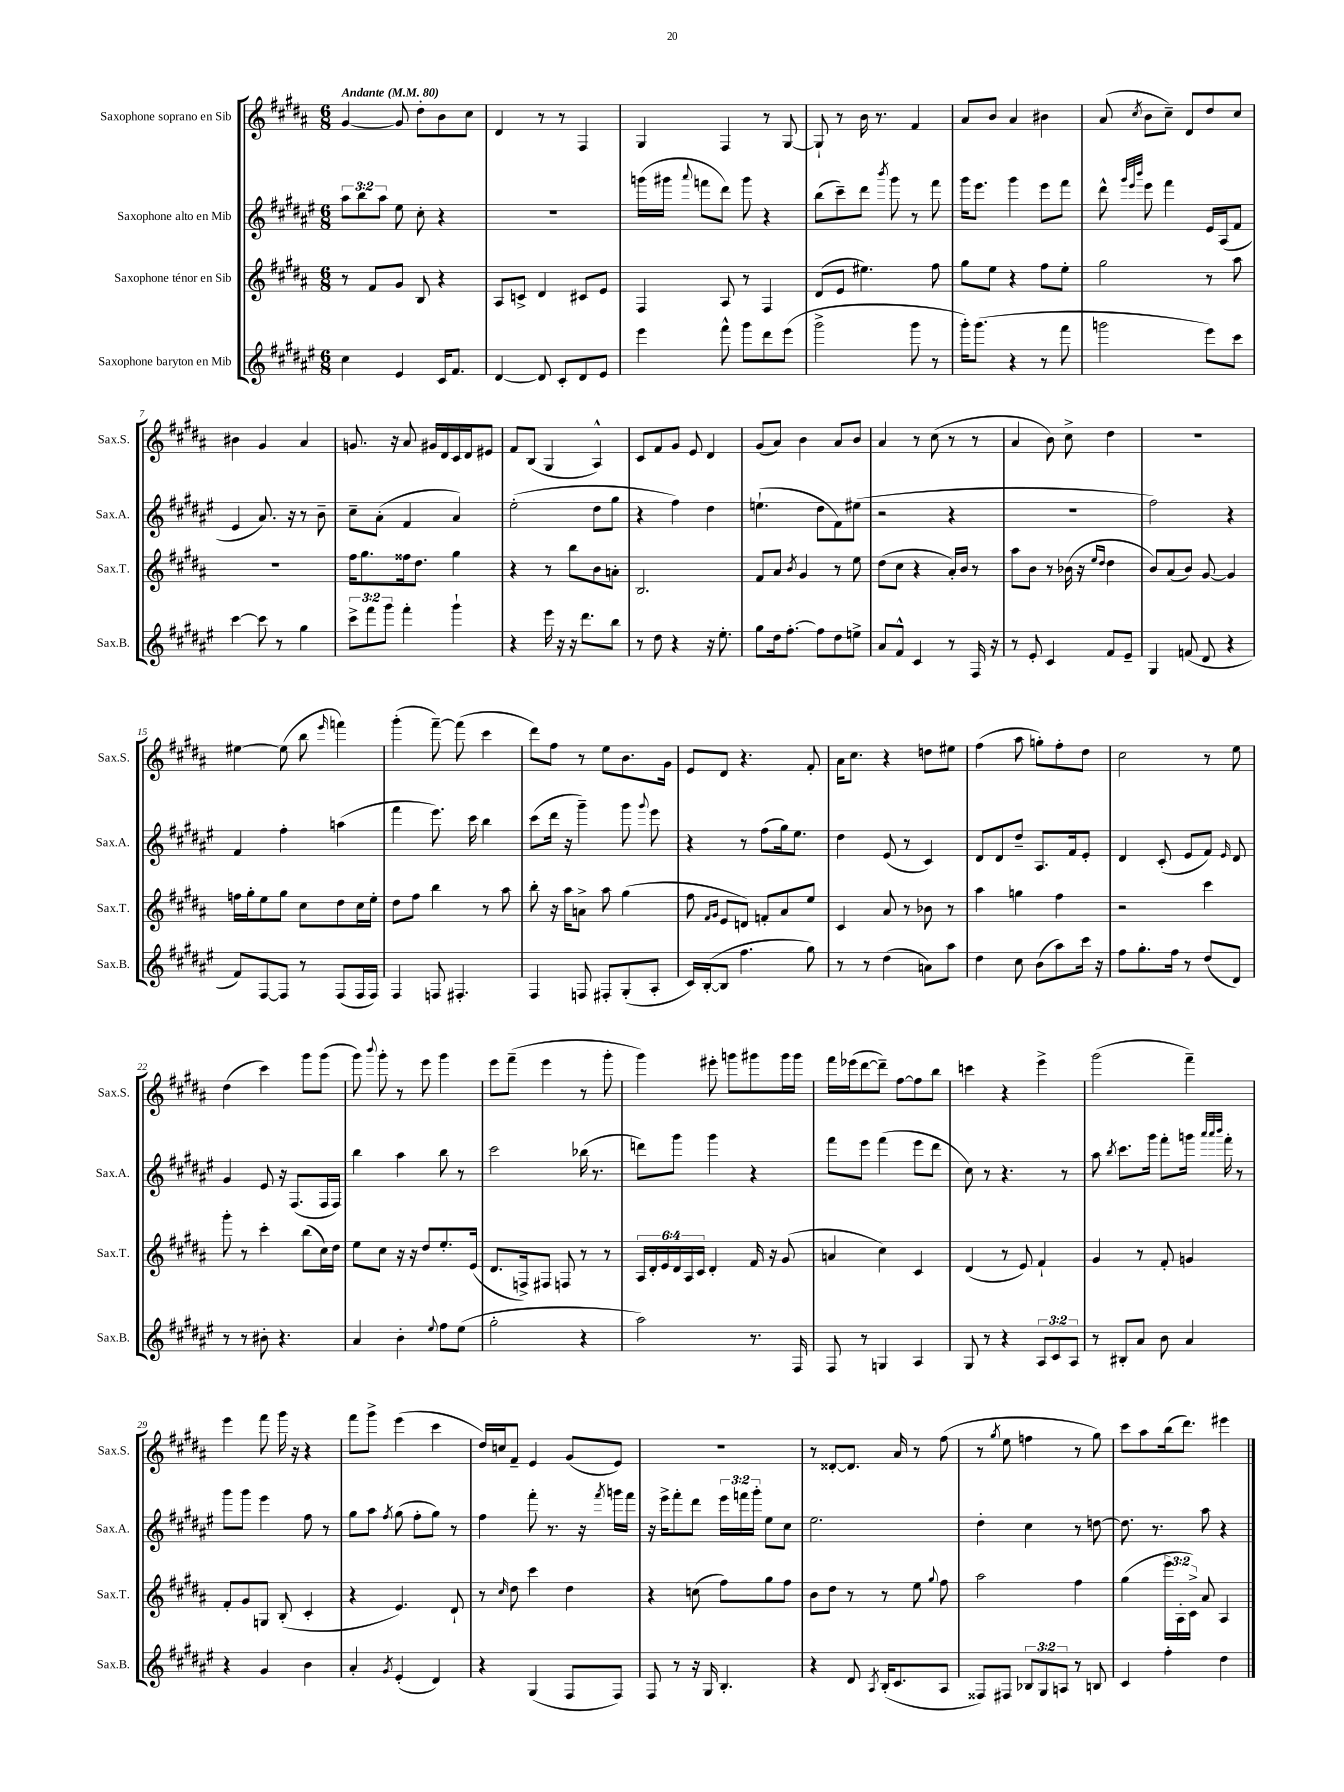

**kern	**kern	**kern	**kern
*staff4	*staff3	*staff2	*staff1
*clefG2	*clefG2	*clefG2	*clefG2
*k[f#c#g#d#a#e#]	*k[f#c#g#d#a#]	*k[f#c#g#d#a#e#]	*k[f#c#g#d#a#]
*M6/8	*M6/8	*M6/8	*M6/8
*MM80	*MM80	*MM80	*MM80
4cc#\	8r	12aa#\L	[4g#/
.	.	12bb\	.
.	8f#/L	.	.
.	.	12aa#\J	.
4e#/	8g#/J	8ee#\	8g#/]
.	8B/	8cc#'\	8dd#'\L
16c#/LK	4r	4r	8b\
8.f#/J	.	.	.
.	.	.	8cc#\J
=	=	=	=
[4d#/	8A#/L	2.r	4d#/
.	8c^/J	.	.
8d#/]	4d#/	.	8r
8c#'/L	.	.	8r
8d#/	8c#/L	.	4F#/
8e#/J	8e/J	.	.
=	=	=	=
4eee#\	4F#/	(16ggg\LL	4G#/
.	.	16ggg#\JJ	.
.	.	8qqaaa#/	.
.	.	8fff\L	.
8fff#^^\	8A#/	8ddd#\J)	4F#/
8ggg#\L	8r	8ggg#\	.
8ddd#\	4F#/	4r	8r
(8eee#\J	.	.	[8G#/
=	=	=	=
2ggg#^\	(8d#/L	(8bb\L	8G#`/]
.	8e/J	8ccc#~\)	8r
.	4.ee#\)	8ddd#\J	16b\
.	.	.	8.r
.	.	8qbbb/	.
.	.	8ggg#\	.
8ggg#\	.	8r	4f#/
8r	8ff#\	8fff#\	.
=	=	=	=
16ggg#'\LK)	8gg#\L	16ggg#\LK	8a#/L
(8.ggg#\J	.	8.eee#\J	.
.	8ee\J	.	8b/J
4r	4r	4ggg#\	4a#/
8r	8ff#\L	8eee#\L	4b#\
8fff#\	8ee'\J	8fff#\J	.
=	=	=	=
2ggg\	2gg#\	8ddd#^^\	(8a#/
.	.	32qqggg#/LLL	.
.	.	32qqeee#/	.
.	.	32qqbbb/JJJ	8qcc#/
.	.	8eee#\	8b\L
.	.	4fff#\	8cc#~\J)
.	.	.	8d#/L
8eee#\L)	8r	16e#/LL	8dd#/
.	.	(16A#/J	.
8ccc#\J	8aa#\	8f#/J	8cc#/J
=	=	=	=
[4ccc#\	2.r	4e#/	4b#\
8ccc#\]	.	8.a#/)	4g#/
8r	.	.	.
.	.	16r	.
4gg#\	.	8r	4a#/
.	.	8b~\	.
=	=	=	=
12ccc#^\L	16ff#\LK	8cc#~\L	8.g/
.	8.gg#\	.	.
12fff#\	.	.	.
.	.	(8a#'\J	.
12ggg#\J	.	.	.
.	.	.	16r
4fff#'\	16ff##\k	4f#/	8a#/
.	8.dd#\J	.	.
.	.	.	16g#/LL
.	.	.	16d#/
4ggg#`\	4gg#\	4a#/)	16c#/
.	.	.	16d#/J
.	.	.	8e#/J
=	=	=	=
4r	4r	(2ee#'\	8f#/L
.	.	.	(8B/J
16eee#\	8r	.	4G#/
16r	.	.	.
16r	8bb\L	.	.
8.ddd#\L	.	.	.
.	8b\	8dd#\L	4A#^^/)
8bb\J	8a'\J	8gg#\J	.
=	=	=	=
8r	2.B/	4r	8c#/L
8dd#\	.	.	8f#/
4r	.	4ff#\)	8g#/J
.	.	.	8e/
16r	.	4dd#\	4d#/
8.ee#'\	.	.	.
=	=	=	=
8gg#\L	8f#/L	(4.ee`\	(8g#/L
16dd#\k	8a#/J	.	8a#/J)
[8.ff#'\J	.	.	.
.	8qb/	.	.
.	4g#/	.	4b\
8ff#\]L	.	8dd#\L	.
8dd#\	8r	8f#\)	8a#/L
8ee^\J	8ee\	(8ee#\J	8b/J
=	=	=	=
8a#/L	(8dd#\L	2r	4a#/
8f#^^/J	8cc#\J	.	.
4c#/	4r	.	8r
.	.	.	(8cc#\
8r	16a#'/LL)	4r	8r
.	16b/JJ	.	.
16F#/	8r	.	8r
16r	.	.	.
=	=	=	=
8r	8aa#\L	2.r	4a#/
8e#'/	8b\J	.	.
4c#/	8r	.	8b\)
.	(16b-\	.	8cc#^\
.	16r	.	.
.	16qqee/LL	.	.
.	16qqdd#/JJ	.	.
8f#/L	4dd#\	.	4dd#\
8e#~/J	.	.	.
=	=	=	=
4G#/	8b/L)	2ff#\)	2.r
.	(8a#/	.	.
(8f/	8b/J)	.	.
8d#/	[8g#/	.	.
4r	4g#/]	4r	.
=	=	=	=
8f#/L)	16ff\LL	4f#/	[4ee#\
.	16gg#'\J	.	.
[8F#/	8ee\	.	.
8F#/]J	8gg#\J	4ff#'\	(8ee#\]
8r	8cc#\L	.	8bb\
.	.	.	16qqeee/
(8F#/L	8dd#\	(4aa\	4fff\)
16F#/L	16cc#\L	.	.
16F#/JJ)	16ee'\JJ	.	.
=	=	=	=
4F#/	8dd#\L	4fff#\	(4ggg#'\
.	8ff#\J	.	.
8F/	4bb\	8.eee#\)	[8fff#~\)
4.F#'/	.	.	(8fff#\]
.	.	16ccc#\	.
.	8r	4bb\	4ccc#\
.	8aa#\	.	.
=	=	=	=
4F#/	8bb'\	(8ccc#\L	8ddd#\L)
.	16r	16ddd#\Jk	8ff#\J
.	16aa#\LK	16r	.
8F/	8a^\J	4ggg#~\)	8r
8F#'/L	8aa#\	.	8ee\L
(8G#'/	(4gg#\	8ggg#\	8.b\
.	.	8qqggg#/	.
8A#'/J	.	8eee#\	.
.	.	.	16g#\Jk
=	=	=	=
16c#/LL)	8ff#\	4r	8e/L
([16B'/J	.	.	.
.	16qqf#/LL	.	.
.	16qqg#/JJ	.	.
8B/]J	8e/L	.	8d#/J
4.ff#\	8d/J)	8r	4.r
.	8f'/L	(8ff#\L	.
.	8a#/	16gg#\k)	.
.	.	8.ee#\J	.
8gg#\)	8ee/J	.	8f#'/
=	=	=	=
8r	4c#/	4dd#\	16a#\LK
.	.	.	8.cc#\J
8r	.	.	.
(4dd#\	8a#/	(8e#/	4r
.	8r	8r	.
8a\L)	8b-\	4c#/)	8dd\L
8aa#\J	8r	.	8ee#\J
=	=	=	=
4dd#\	4aa#\	8d#/L	(4ff#\
.	.	8d#/	.
8cc#\	4gg\	8dd#~/J	8aa#\
(8b\L	.	8.A#/L	8gg'\L)
8aa#\)	4ff#\	.	8ff#'\
.	.	16f#/k	.
16ccc#\Jk	.	8e#'/J	8dd#\J
16r	.	.	.
=	=	=	=
8ff#\L	2r	4d#/	2cc#\
8.gg#'\	.	.	.
.	.	(8c#'/	.
16ff#\Jk	.	.	.
8r	.	8e#/L	.
(8dd#/L	4ccc#\	8f#/J)	8r
.	.	16qqe#/	.
8d#/J)	.	8d#/	8ee\
=	=	=	=
8r	8ggg#'\	4g#/	(4dd#\
8r	8r	.	.
8b#'\	4ccc#'\	8e#/	4ccc#\)
4.r	.	16r	.
.	.	(8.F#/L	.
.	(8bb\L	.	8ggg#\L
.	16cc#\L)	16F#/L	(8ggg#\J
.	16dd#\JJ	16F#/JJ)	.
=	=	=	=
4a#/	8ee\L	4bb\	8ggg#\)
.	.	.	8qqbbb/
.	8cc#\J	.	8ggg#'\
4b'\	16r	4aa#\	8r
.	16r	.	.
.	8dd#/L	.	8eee\
8qqee#/	.	.	.
8ff#\L	8.ee'/	8bb\	4ggg#\
(8ee#\J	.	8r	.
.	(16e/Jk	.	.
=	=	=	=
2gg#'\	8.d#/L	2ccc#\	8eee\L
.	.	.	(8fff#~\J
.	16F^/k)	.	.
.	8F#/J	.	4eee\
.	8F/	.	.
4r	8r	(16bb-\	8r
.	.	8.r	.
.	8r	.	8ggg#'\
=	=	=	=
2aa#\)	24A#/LL	8ddd\L)	4ggg#\)
.	24d#'/	.	.
.	24e/	.	.
.	24d#/	8ggg#\J	.
.	24A#/	.	.
.	24c#/JJ	.	.
.	4d#'/	4ggg#\	8eee#'\
.	.	.	8ggg\L
8.r	16f#/	4r	8ggg#\
.	16r	.	.
.	(8g#/	.	16ggg#\L
16F#/	.	.	16ggg#\JJ
=	=	=	=
8F#/	4a/	8fff#\L	16fff#\LL
.	.	.	(16eee-\J
8r	.	8eee#\J	[8ddd#\
4G/	4cc#\)	(4fff#\	8ddd#~\]J)
.	.	.	[8ff#\L
4A#/	4c#/	8eee#\L	8ff#\]
.	.	8ddd#\J	8bb\J
=	=	=	=
8G#/	(4d#/	8cc#\)	4ccc\
8r	.	8r	.
4r	8r	4.r	4r
.	8e/)	.	.
12A#/L	4f#`/	.	4eee^\
12c#/	.	.	.
.	.	8r	.
12A#/J	.	.	.
=	=	=	=
8r	4g#/	8aa#\	(2ggg#\
.	.	8qbb/	.
8B#'/L	.	8.ccc#\L	.
8a#/J	8r	.	.
.	.	16ggg#\Jk	.
8b\	8f#'/	8fff#'\L	.
4a#/	4g/	16ggg\Jk	4fff#~\)
.	.	32qqaaa#/LLL	.
.	.	32qqaaa#/	.
.	.	32qqbbb/JJJ	.
.	.	16fff#'\	.
.	.	8r	.
=	=	=	=
4r	8f#'/L	8ggg#\L	4eee\
.	8g#/	8ggg#\J	.
4g#/	8G/J	4eee#\	8fff#\
.	(8B'/	.	16ggg#\
.	.	.	16r
4b\	4c#'/	8ff#\	4r
.	.	8r	.
=	=	=	=
4a#'/	4r	8gg#\L	8fff#\L
.	.	8aa#\J	8ggg#^\J
8qg#/	.	8qff#/	.
(4e#'/	4.e/)	(8gg#\	(4eee\
.	.	8ff#'\L	.
4d#/)	.	8gg#\J)	4ccc#\
.	8d#`/	8r	.
=	=	=	=
4r	8r	4ff#\	16dd#/LL)
.	.	.	16cc/J
.	16qqcc#/	.	.
.	8dd#\	.	8f#~/J
(4G#/	4ccc#\	8fff#'\	4e/
.	.	8.r	.
8F#/L	4dd#\	.	(8g#/L
.	.	16r	.
.	.	8qfff#/	.
8F#/J)	.	16ggg\LL	8e/J)
.	.	16fff#\JJ	.
=	=	=	=
8F#/	4r	16r	2.r
.	.	16eee#^\LK	.
8r	.	8fff#'\	.
16r	(8cc\	8ddd#\J	.
16G#/	.	.	.
4.B'/	8ff#\L)	24eee#\LL	.
.	.	24fff\	.
.	.	24ggg#'\JJ	.
.	8gg#\	8ee#\L	.
.	8ff#\J	8cc#\J	.
=	=	=	=
4r	8b\L	2.ee#\	8r
.	8dd#\J	.	[8d##'/L
8d#/	8r	.	8.d##/]J
8qA#/	.	.	.
(16B'/LK	8r	.	.
8.c#/	.	.	16a#/
.	8ee\	.	8r
.	8qqgg#/	.	.
8A#/J	8ff#\	.	(8ff#\
=	=	=	=
8F##/L)	2aa#\	4dd#'\	8r
.	.	.	8qgg#/
8F#/J	.	.	8ee\
12B-/L	.	4cc#\	4ff\
12G#/	.	.	.
12A/J	.	.	.
8r	4ff#\	8r	8r
8B/	.	[8dd\	8gg#\)
=	=	=	=
4c#/	(4gg#\	8.dd\]	8ccc#\L
.	.	.	8aa#\
.	.	8.r	.
4ff#'\	24eee\LL	.	(16bb\k
.	24A#'\	.	.
.	.	.	8.ddd#\J)
.	24c#^\JJ)	.	.
.	8a#/	8aa#\	.
4dd#\	4A#/	4r	4eee#\
==	==	==	==
*-	*-	*-	*-
